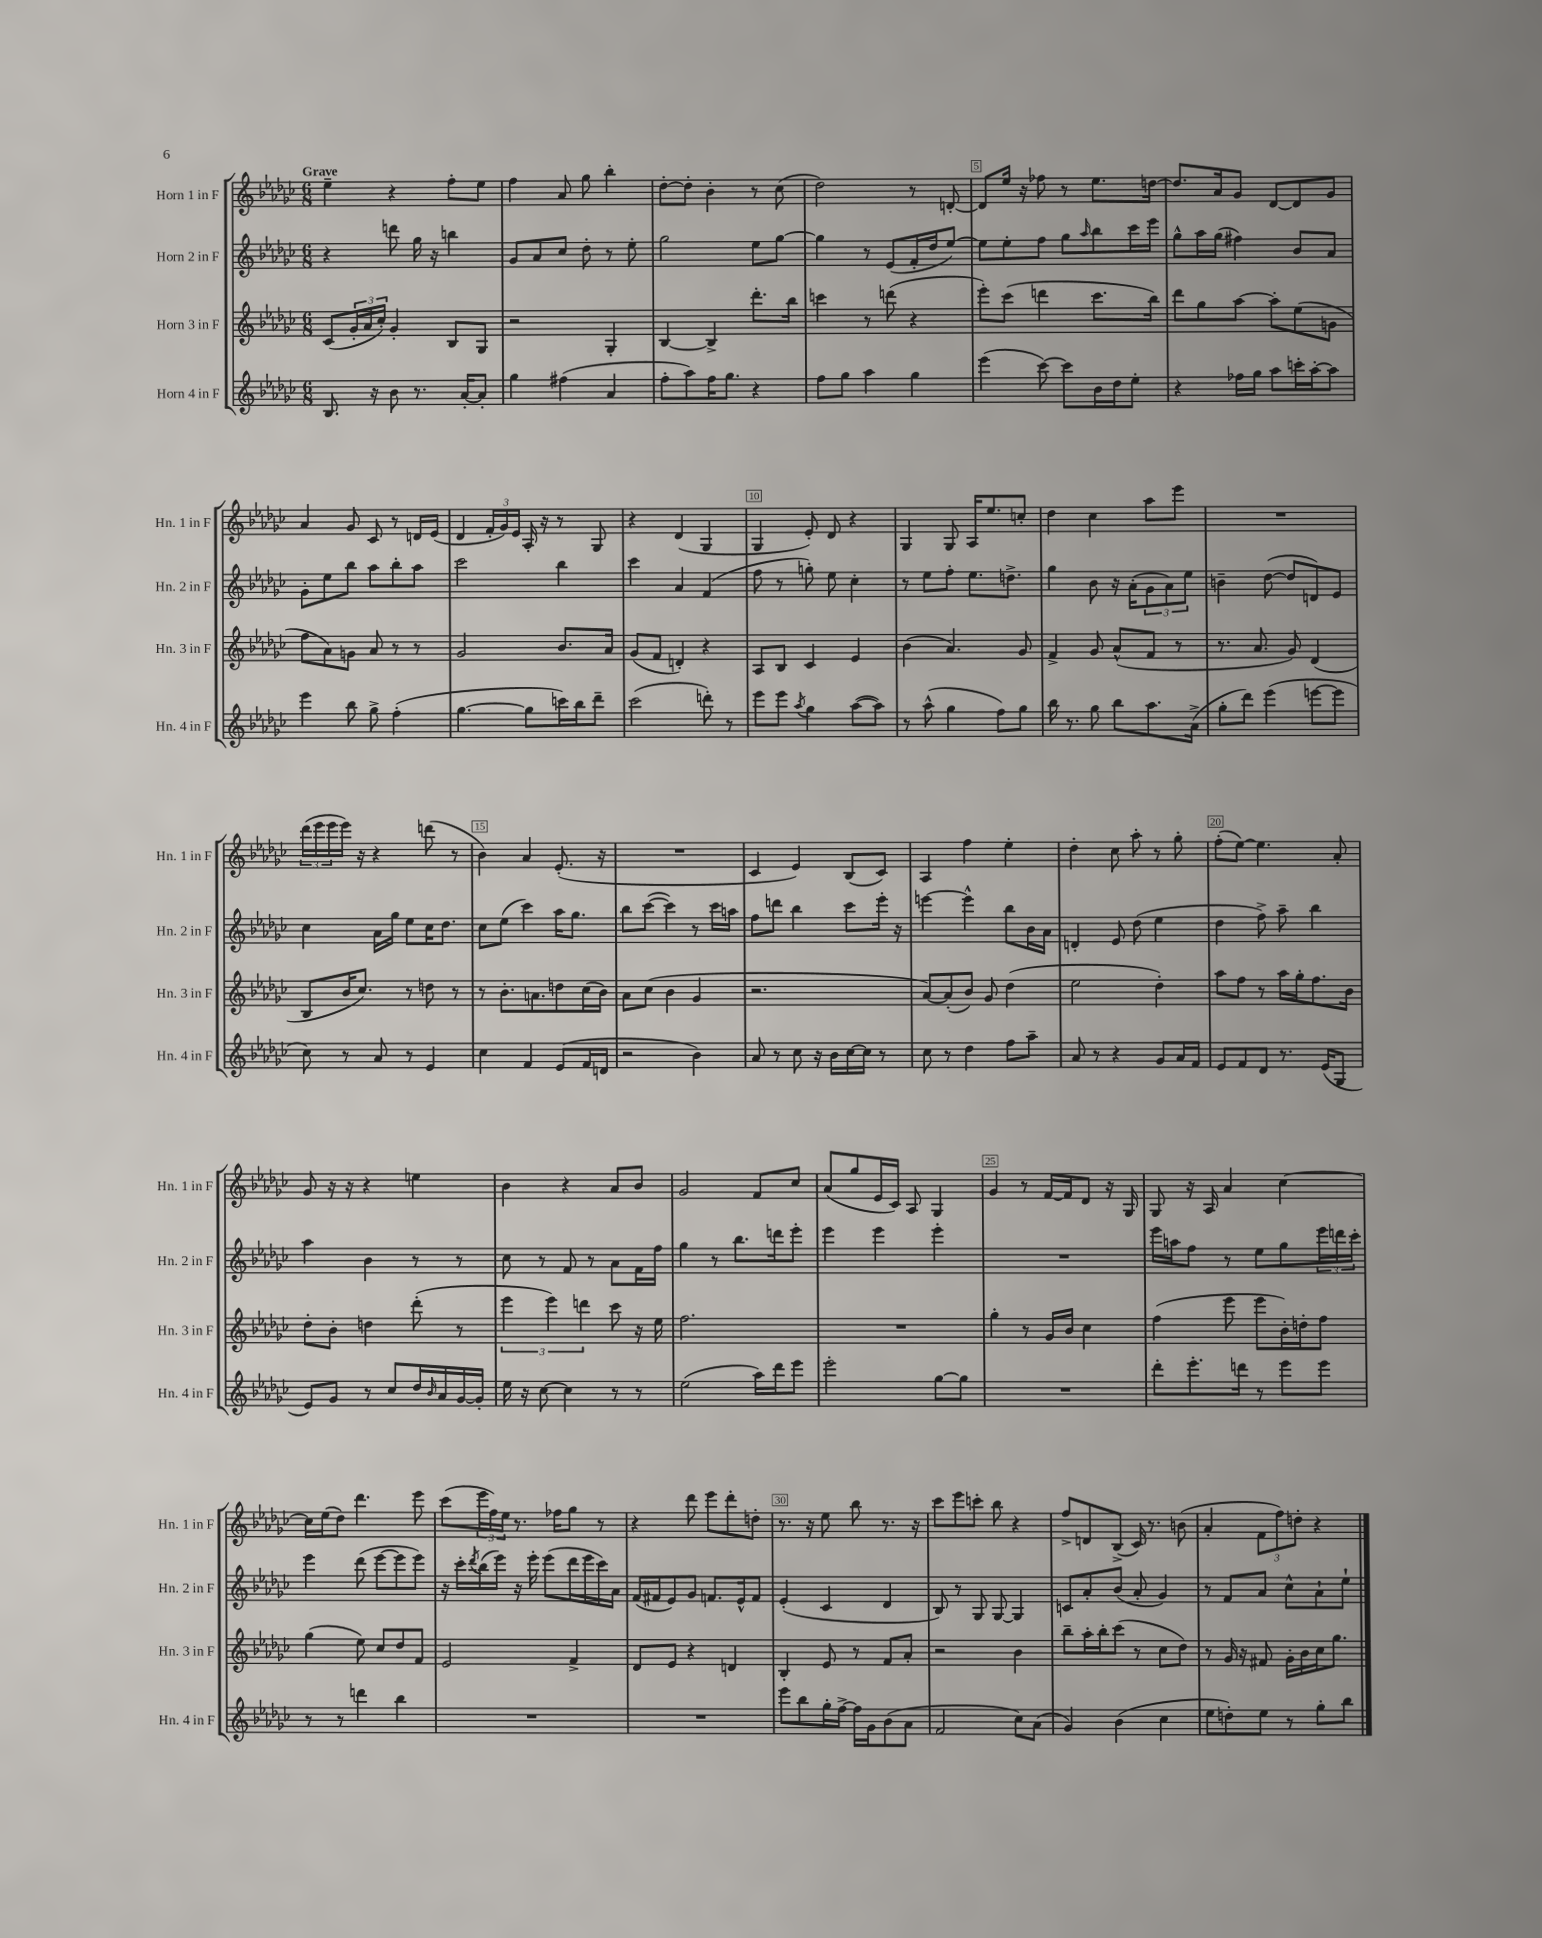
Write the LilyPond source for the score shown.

<<
\new StaffGroup <<
\new Staff = "s0" \with { instrumentName = "Horn 1 in F" shortInstrumentName = "Hn. 1 in F" } {
    \clef treble \key ges \major \numericTimeSignature \time 6/8 \tempo "Grave"
    ees''4-- r4 f''8-. ees''8 |
    f''4 aes'8 ges''8 bes''4-. |
    des''8~-. des''8-. bes'4-. r8 ces''8( |
    des''2) r8 d'8~-. |
    d'8 ees''16 r16 fes''8 r8 ees''8. d''16~ |
    d''8. aes'16 ges'8 des'8~ des'8 ges'8 |
    aes'4 ges'8 ces'8 r8 d'16 ees'16( |
    des'4 \tuplet 3/2 { f'16-. ges'16) ees'16 } aes16-. r16 r8 ges8 |
    r4 des'4( ges4 |
    ges4 ees'8-.) des'8 r4 |
    ges4 ges8 aes16 ees''8. c''8-. |
    des''4 ces''4 aes''8 ees'''8 |
    R2. |
    \tuplet 3/2 { des'''16( ees'''16 ees'''16 } ees'''16) r16 r4 d'''8( r8 |
    bes'4) aes'4 ees'8.-.( r16 |
    R2. |
    ces'4 ees'4) bes8( ces'8) |
    aes4 f''4 ees''4-. |
    des''4-. ces''8 aes''8-. r8 ges''8-. |
    f''8-.( ees''8~) ees''4. aes'8-. |
    ges'8 r16 r16 r4 e''4 |
    bes'4 r4 aes'8 bes'8 |
    ges'2 f'8 ces''8 |
    aes'8( ges''8 ees'16 ces'16) aes8 ges4 |
    ges'4 r8 f'16~ f'16 des'8 r16 ges16 |
    ges8 r16 aes16 aes'4 ces''4~ |
    ces''16 ees''16( des''8) des'''4. ees'''8 |
    ces'''8( \tuplet 3/2 { ees'''16 f''16) ees''16 } r8. fes''16 ges''8 r8 |
    r4 des'''8 ees'''8 des'''8-. d''8-. |
    r8. r16 ees''8 bes''8 r8. r16 |
    ces'''8 ees'''8 c'''8-. bes''8 r4 |
    f''8-> d'8 bes8->( ces'16) r8. b'8( |
    aes'4-. \tuplet 3/2 { f'8 f''8) d''8-. } r4 \bar "|." |
}
\new Staff = "s1" \with { instrumentName = "Horn 2 in F" shortInstrumentName = "Hn. 2 in F" } {
    \clef treble \key ges \major \numericTimeSignature \time 6/8
    r4 d'''8 ges''16 r16 b''4 |
    ges'8 aes'8 ces''8 des''8-. r8 ees''8-. |
    ges''2 ees''8 ges''8~ |
    ges''4 r8 ees'8( f'16-. des''16 ees''8~) |
    ees''8 ees''8-. f''8 ges''8 \grace { aes''16 } bes''8 ces'''16 ees'''16 |
    ges''8-^ aes''16 ges''16( fis''4) bes'8 aes'8 |
    ges'8-. ees''8 bes''8 aes''8 bes''8-. aes''8 |
    ces'''2 bes''4 |
    ces'''4 aes'4 f'4( |
    f''8 r8 g''8-.) ees''8 ces''4-. |
    r8 ees''8 f''8-. ees''8. d''8.-> |
    ges''4 bes'8 r16 aes'16-.( \tuplet 3/2 { ges'8 aes'8) ees''8 } |
    b'4-- des''8~( des''8 d'8) ees'8 |
    ces''4 aes'16 ges''16 ees''8 ces''16 des''8. |
    ces''8 ees''8( ces'''4) aes''16 ges''8. |
    bes''8 ces'''8~( ces'''4) r8 ces'''16 a''16 |
    f''8 d'''8 bes''4 ces'''8 ees'''16-. r16 |
    e'''4~ e'''4-^ bes''8 bes'16 aes'16 |
    d'4-. ees'8 des''8( ees''4 |
    des''4 f''8->) aes''8-- bes''4 |
    aes''4 bes'4 r8 r8 |
    ces''8 r8 f'8 r8 aes'8 f'16 f''16 |
    ges''4 r8 bes''8. d'''16 ees'''8-. |
    ees'''4 ees'''4 ees'''4-. |
    R2. |
    ees'''16 a''16 f''8 r8 ees''8 ges''8 \tuplet 3/2 { ees'''16 d'''16 ces'''16-. } |
    ees'''4 des'''8( ees'''8~ ees'''8 ees'''8) |
    r16 ces'''16-. \acciaccatura { des'''8 } bes''16( ees'''16) r16 ees'''16-. ees'''8( des'''16 ees'''16 ces'''16) aes'16 |
    f'16( fis'16 ees'8) ges'8 f'8. ees'16-^ f'8 |
    ees'4-.( ces'4 des'4 |
    bes8) r8 ges8 ges8~ ges4 |
    c'8 aes'8-. bes'8( aes'8-. ges'4) |
    r8 f'8 aes'8 ces''8-^ aes'8-! ees''8-! \bar "|." |
}
\new Staff = "s2" \with { instrumentName = "Horn 3 in F" shortInstrumentName = "Hn. 3 in F" } {
    \clef treble \key ges \major \numericTimeSignature \time 6/8
    ces'8( \tuplet 3/2 { ges'16-. aes'16 ces''16-.) } ges'4-. bes8 ges8 |
    r2 ges4-. |
    bes4~ bes4-> des'''8.-. bes''16 |
    c'''4 r8 d'''8( r4 |
    ees'''8-.) ces'''8( d'''4 ces'''8. bes''16) |
    des'''8 ges''8 aes''8~ aes''8-. ees''8( g'8 |
    f''8 aes'8) g'8 aes'8 r8 r8 |
    ges'2 bes'8. aes'16 |
    ges'8( f'8 d'4-.) r4 |
    aes8 bes8 ces'4 ees'4 |
    bes'4( aes'4.) ges'8 |
    f'4-> ges'8 aes'8-^( f'8 r8 |
    r8. aes'8. ges'8) des'4( |
    bes8 bes'16 ces''8.) r8 d''8 r8 |
    r8 bes'8.-. a'8. d''8 ces''16( bes'16) |
    aes'8 ces''8( bes'4 ges'4 |
    r2. |
    aes'8~) aes'8-.( bes'8) ges'8 des''4( |
    ees''2 des''4-.) |
    aes''8 f''8 r8 aes''16 ges''16-. f''8. bes'16 |
    des''8-. bes'8-. d''4 des'''8-.( r8 |
    \tuplet 3/2 { ees'''4 ees'''4) d'''4 } ces'''8 r16 ees''16 |
    f''2. |
    R2. |
    ges''4-. r8 ges'16 bes'16 ces''4 |
    f''4( ees'''8 ees'''8 bes'16-.) d''16-. f''8 |
    ges''4( ees''8) ces''8 des''8 f'8 |
    ees'2 f'4-> |
    des'8 ees'8 r4 d'4 |
    bes4-. ees'8 r8 f'8 aes'8-. |
    r2 bes'4 |
    bes''8-- aes''16-. bes''16-. ces'''8( r8 ces''8 des''8) |
    r8 ges'16 r16 fis'8 ges'16-. bes'16 ces''16 ges''8. \bar "|." |
}
\new Staff = "s3" \with { instrumentName = "Horn 4 in F" shortInstrumentName = "Hn. 4 in F" } {
    \clef treble \key ges \major \numericTimeSignature \time 6/8
    bes8. r16 bes'8 r8. aes'16~-. aes'8-. |
    ges''4 fis''4( aes'4 |
    f''8-. aes''8) f''16 ges''8. r4 |
    f''8 ges''8 aes''4 ges''4 |
    ees'''4( ces'''8~) ces'''8 bes'16 des''16 ees''8-. |
    r4 fes''16 ges''16 aes''8 c'''16-. aes''16~-. aes''8 |
    ees'''4 bes''8 ges''8-> f''4-.( |
    ges''4.~ ges''8 c'''16) bes''16 des'''8-- |
    ces'''2( d'''8-.) r8 |
    ees'''8 ees'''8 \acciaccatura { aes''8 } ges''4 aes''8~( aes''8) |
    r8 aes''8-^( ges''4 f''8) ges''8 |
    bes''16 r8. ges''8 bes''8 aes''8. aes'16->( |
    ges''8-. des'''8) ees'''4( e'''8~ e'''8 |
    ces''8) r8 aes'8 r8 ees'4 |
    ces''4 f'4 ees'8( f'16 d'16 |
    r2 bes'4) |
    aes'8 r8 ces''8 r16 bes'16 ces''16~ ces''16 r8 |
    ces''8 r8 des''4 f''8 aes''8-- |
    aes'8 r8 r4 ges'8 aes'16 f'16 |
    ees'8 f'8 des'8 r8. ees'16( ges8 |
    ees'8) ges'8 r8 ces''8 des''16 \grace { bes'16 } aes'16 ges'16~ ges'16-. |
    ees''16 r16 ces''8~ ces''4 r8 r8 |
    ees''2( aes''16) des'''16 ees'''8 |
    ees'''2-. ges''8~ ges''8 |
    R2. |
    des'''8-. ees'''8.-. d'''16 r8 ees'''8 ees'''8 |
    r8 r8 d'''4 bes''4 |
    R2. |
    R2. |
    ees'''8 bes''8 ges''16-. f''16~-> f''16 ges'16 bes'8( aes'8 |
    f'2 ces''8) aes'8( |
    ges'4) bes'4( ces''4 |
    ees''8 d''8-.) ees''8 r8 ges''8-. bes''8 \bar "|." |
}
>>
>>
\layout { \context { \Score \override BarNumber.break-visibility = ##(#f #t #t) barNumberVisibility = #(every-nth-bar-number-visible 5) \override BarNumber.stencil = #(make-stencil-boxer 0.1 0.3 ly:text-interface::print) } }
